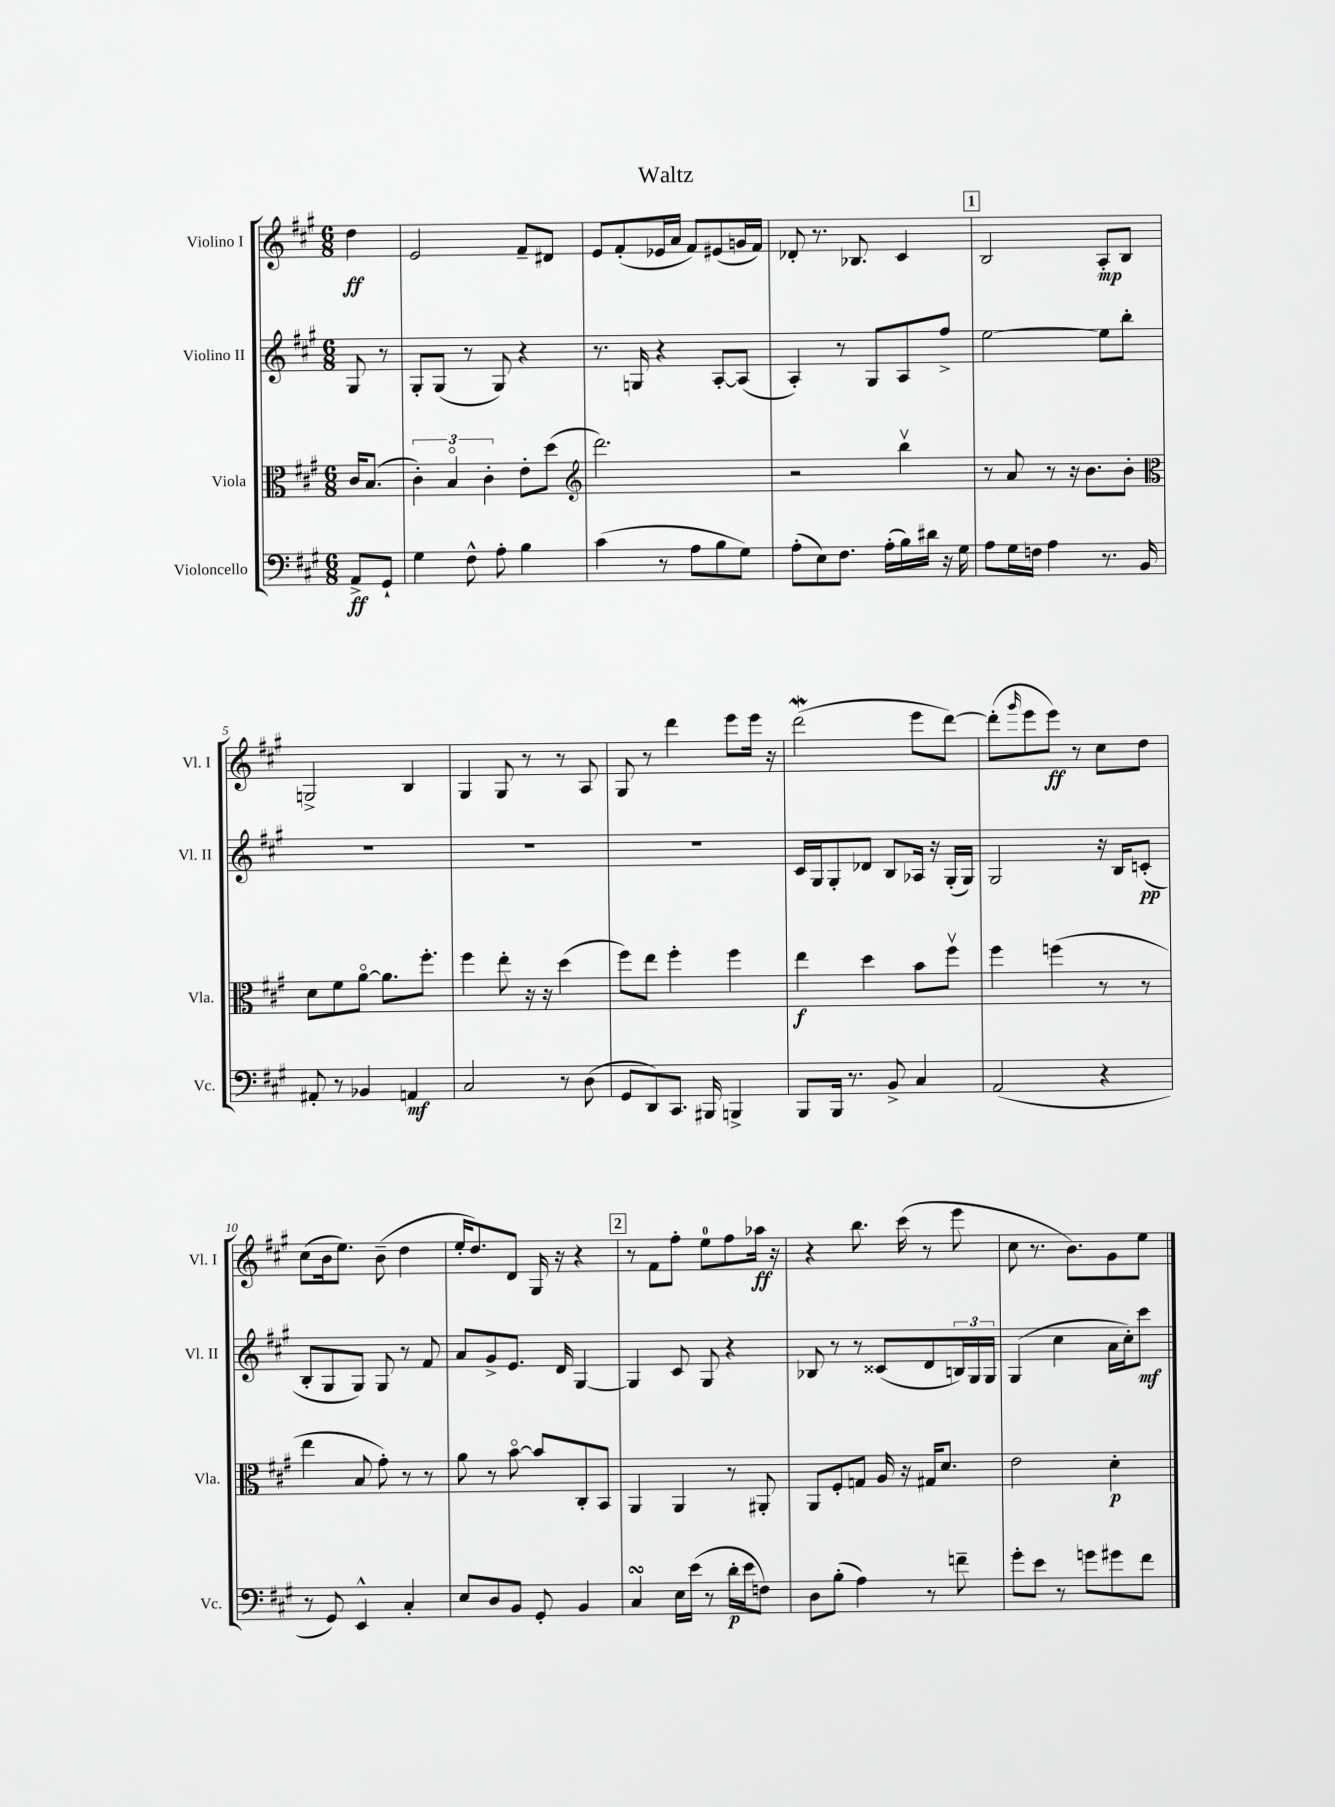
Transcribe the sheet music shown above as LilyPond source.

\header { title = "Waltz" }
<<
\new StaffGroup <<
\new Staff = "s0" \with { instrumentName = "Violino I" shortInstrumentName = "Vl. I" } {
    \clef treble \key a \major \numericTimeSignature \time 6/8 \partial 4
    d''4\ff |
    e'2 fis'8-- dis'8 |
    e'8 fis'8-.( ees'16 a'16 fis'8) eis'8( g'16 fis'16) |
    des'8-. r8. bes8. cis'4 |
    \mark \markup { \box "1" } b2 a8-.\mp b8 |
    g2-> b4 |
    gis4 gis8 r8 r8 a8 |
    gis8 r8 d'''4 e'''8 e'''16 r16 |
    d'''2\mordent( e'''8 d'''8~) |
    d'''8-.( \grace { gis'''16 } e'''8 e'''8\ff) r8 cis''8 d''8 |
    cis''8( b'16 e''8.) b'8--( d''4 |
    e''16-. d''8.) d'8 gis16 r16 r4 |
    \mark \markup { \box "2" } r8 fis'8 fis''8-. e''8-0 fis''8 aes''16\ff r16 |
    r4 b''8. cis'''16( r8 e'''8 |
    cis''8 r8. b'8.) gis'8 e''8 \bar "|." |
}
\new Staff = "s1" \with { instrumentName = "Violino II" shortInstrumentName = "Vl. II" } {
    \clef treble \key a \major \numericTimeSignature \time 6/8 \partial 4
    gis8 r8 |
    gis8-. gis8( r8 gis8) r4 |
    r8. g16 r4 a8~-. a8( |
    a4-.) r8 gis8 a8 fis''8-> |
    \mark \markup { \box "1" } e''2~ e''8 b''8-. |
    R2. |
    R2. |
    R2. |
    cis'16 gis16 gis8-. des'8 b8 aes16 r16 gis16-.( gis16) |
    gis2 r16 b16 c'8-.\pp( |
    b8-. gis8 gis8) gis8 r8 fis'8 |
    a'8 gis'8-> e'8. d'16 gis4~ |
    \mark \markup { \box "2" } gis4 cis'8 gis8 r4 |
    bes8 r8 r8 cisis'8( d'8 \tuplet 3/2 { b16) gis16 gis16 } |
    gis4( cis''4 a'16 cis''16-.) cis'''8\mf \bar "|." |
}
\new Staff = "s2" \with { instrumentName = "Viola" shortInstrumentName = "Vla." } {
    \clef alto \key a \major \numericTimeSignature \time 6/8 \partial 4
    cis'16 b8.( |
    \tuplet 3/2 { cis'4-.) b4\flageolet cis'4-. } e'8-. d''8( |
    \clef treble d'''2.) |
    r2 b''4\upbow |
    \mark \markup { \box "1" } r8 a'8 r8 r16 b'8. b'8-. |
    \clef alto d'8 fis'8 a'8~\flageolet a'8. fis''8.-. |
    fis''4 e''8-. r16 r16 d''4( |
    fis''8) e''8 fis''4-. fis''4 |
    e''4\f d''4 b'8 fis''8\upbow |
    fis''4 f''4( r8 r8 |
    e''4 b8 gis'8-.) r8 r8 |
    a'8 r8 b'8~\flageolet b'8 cis8-. b,8 |
    \mark \markup { \box "2" } a,4 a,4 r8 ais,8-. |
    a,8 fis8-. g8 a16 r16 gis16 d'8. |
    e'2 d'4-.\p \bar "|." |
}
\new Staff = "s3" \with { instrumentName = "Violoncello" shortInstrumentName = "Vc." } {
    \clef bass \key a \major \numericTimeSignature \time 6/8 \partial 4
    a,8->\ff gis,8-! |
    gis4 fis8-^ a8-. b4 |
    cis'4( r8 a8 b8 gis8) |
    a8-.( e8) fis8. a16-.( b16) dis'16 r16 gis16 |
    \mark \markup { \box "1" } a8 gis16 f16 a4 r8. b,16 |
    ais,8-. r8 bes,4 a,4\mf |
    cis2 r8 d8( |
    gis,8 d,8) cis,8. bis,,16 b,,4-> |
    b,,8 b,,16 r8. b,8-> cis4 |
    a,2( r4 |
    r8 gis,8) e,4-^ cis4-. |
    e8 d8 b,8 gis,8-. b,4 |
    \mark \markup { \box "2" } cis4\turn e16 e'16( r8 d'16-.\p e'16 f8) |
    d8 b8-.( a4) r8 f'8-- |
    gis'8-. e'8 r8 g'8 gis'8 fis'8 \bar "|." |
}
>>
>>
